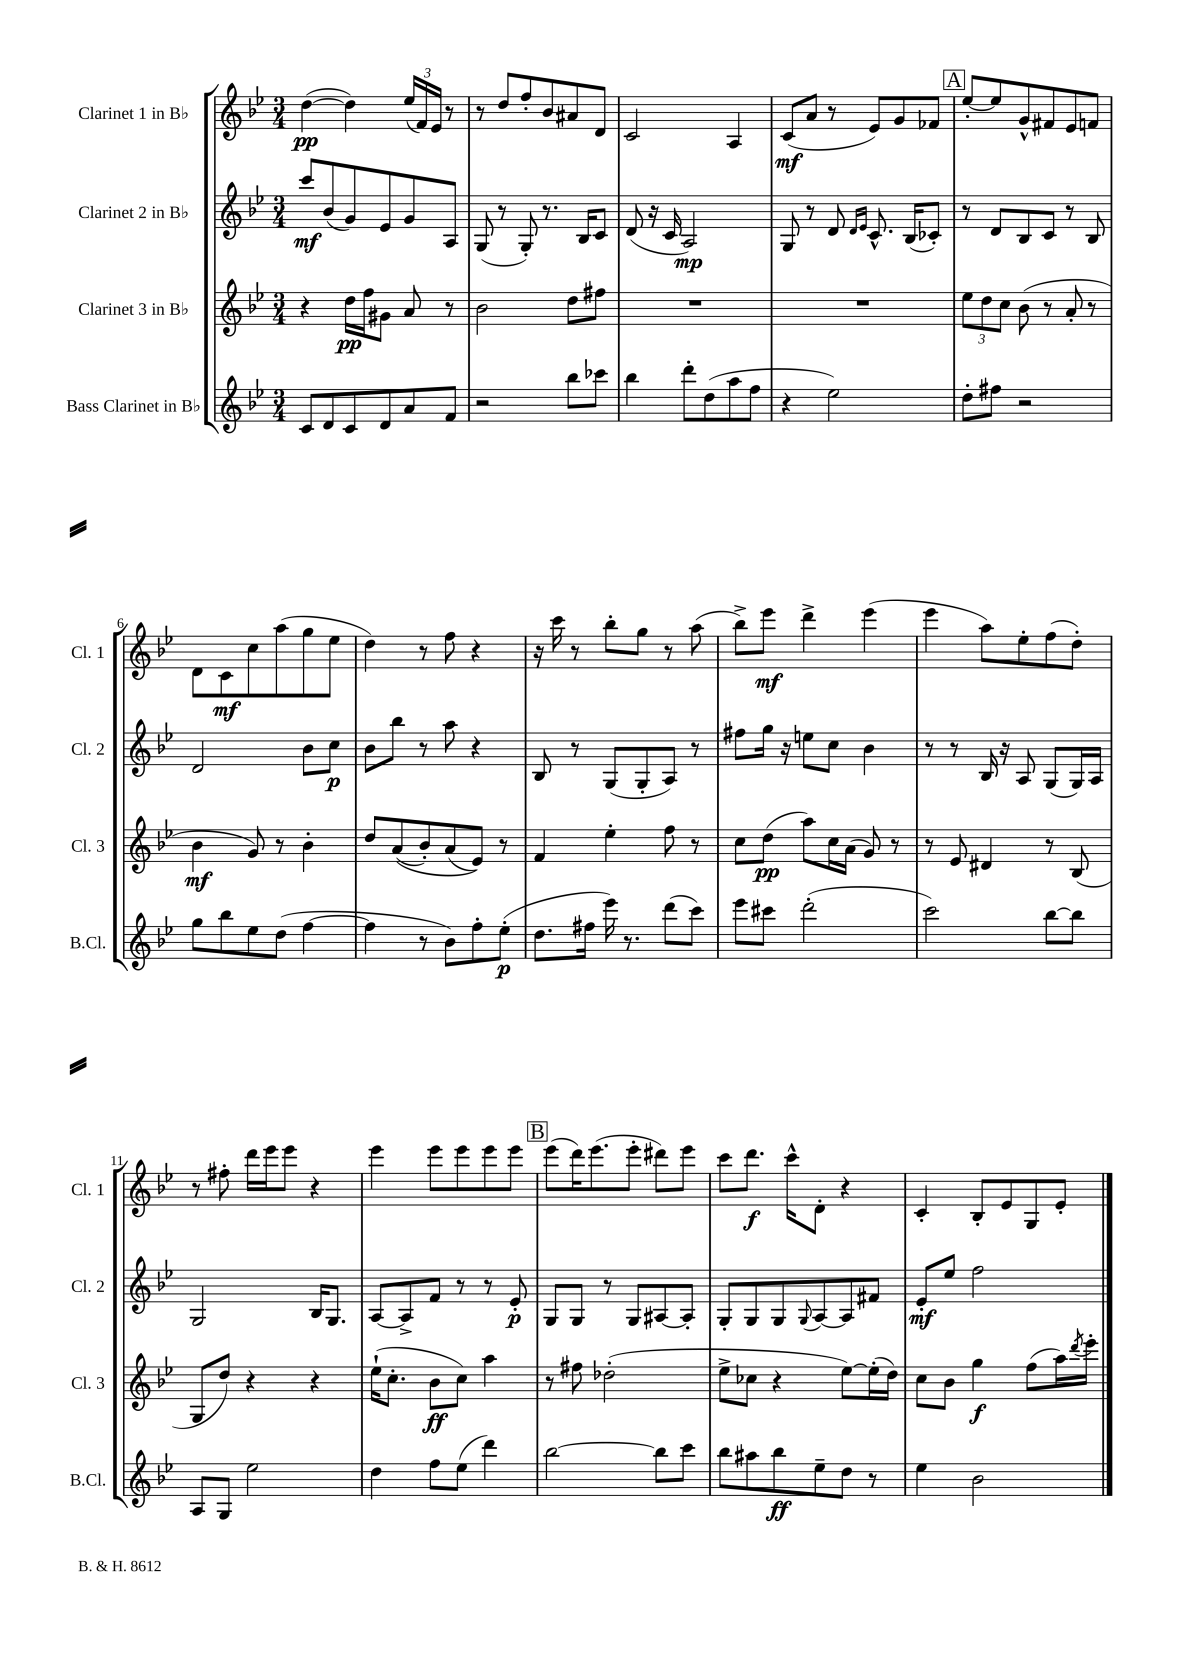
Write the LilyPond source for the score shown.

<<
\new StaffGroup <<
\new Staff = "s0" \with { instrumentName = "Clarinet 1 in Bb" shortInstrumentName = "Cl. 1" } {
    \clef treble \key bes \major \numericTimeSignature \time 3/4
    d''4~\pp( d''4) \tuplet 3/2 { ees''16( f'16) ees'16 } r8 |
    r8 d''8 f''8-. bes'8 ais'8 d'8 |
    c'2 a4 |
    c'8\mf( a'8 r8 ees'8) g'8 fes'8 |
    \mark \markup { \box "A" } ees''8~-. ees''8 g'8-^ fis'8 ees'8 f'8 |
    d'8 c'8\mf c''8 a''8( g''8 ees''8 |
    d''4) r8 f''8 r4 |
    r16 c'''16 r8 bes''8-. g''8 r8 a''8( |
    bes''8->) ees'''8\mf d'''4-> ees'''4( |
    ees'''4 a''8) ees''8-. f''8( d''8-.) |
    r8 fis''8-. d'''16 ees'''16 ees'''8 r4 |
    ees'''4 ees'''8 ees'''8 ees'''8 ees'''8 |
    \mark \markup { \box "B" } ees'''8( d'''16) ees'''8.( ees'''8-. dis'''8) ees'''8 |
    c'''8 d'''8.\f c'''16-^ d'8-. r4 |
    c'4-. bes8-. ees'8 g8 ees'8-. \bar "|." |
}
\new Staff = "s1" \with { instrumentName = "Clarinet 2 in Bb" shortInstrumentName = "Cl. 2" } {
    \clef treble \key bes \major \numericTimeSignature \time 3/4
    c'''8\mf bes'8( g'8) ees'8 g'8 a8 |
    g8( r8 g8-.) r8. bes16 c'8 |
    d'8( r16 c'16 a2\mp) |
    g8 r8 d'8 \grace { d'16 ees'16 } c'8.-^ bes16( ces'8-.) |
    \mark \markup { \box "A" } r8 d'8 bes8 c'8 r8 bes8 |
    d'2 bes'8 c''8\p |
    bes'8 bes''8 r8 a''8 r4 |
    bes8 r8 g8( g8-. a8) r8 |
    fis''8 g''16 r16 e''8 c''8 bes'4 |
    r8 r8 bes16 r16 a8 g8( g16) a16 |
    g2 bes16 g8. |
    a8~ a8-> f'8 r8 r8 ees'8-.\p |
    \mark \markup { \box "B" } g8 g8 r8 g8 ais8~ ais8-. |
    g8-. g8 g8 \appoggiatura { g8 } a8~ a8 fis'8 |
    ees'8-.\mf ees''8 f''2 \bar "|." |
}
\new Staff = "s2" \with { instrumentName = "Clarinet 3 in Bb" shortInstrumentName = "Cl. 3" } {
    \clef treble \key bes \major \numericTimeSignature \time 3/4
    r4 d''16\pp f''16 gis'8 a'8 r8 |
    bes'2 d''8 fis''8 |
    R2. |
    R2. |
    \mark \markup { \box "A" } \tuplet 3/2 { ees''8 d''8 c''8 } bes'8( r8 a'8-. r8 |
    bes'4\mf g'8) r8 bes'4-. |
    d''8 a'8(\( bes'8-.) a'8( ees'8)\) r8 |
    f'4 ees''4-. f''8 r8 |
    c''8 d''8\pp( a''8) c''16 a'16( g'8) r8 |
    r8 ees'8 dis'4 r8 bes8( |
    g8 d''8) r4 r4 |
    ees''16-!( c''8.-. bes'8\ff c''8) a''4 |
    \mark \markup { \box "B" } r8 fis''8 des''2-.( |
    ees''8-> ces''8 r4 ees''8~) ees''16-.( d''16) |
    c''8 bes'8 g''4\f f''8( a''16) \acciaccatura { d'''8 } ees'''16-. \bar "|." |
}
\new Staff = "s3" \with { instrumentName = "Bass Clarinet in Bb" shortInstrumentName = "B.Cl." } {
    \clef treble \key bes \major \numericTimeSignature \time 3/4
    c'8 d'8 c'8 d'8 a'8 f'8 |
    r2 bes''8 ces'''8 |
    bes''4 d'''8-. d''8( a''8 f''8 |
    r4 ees''2) |
    \mark \markup { \box "A" } d''8-. fis''8 r2 |
    g''8 bes''8 ees''8 d''8( f''4~ |
    f''4 r8 bes'8) f''8-. ees''8-.\p( |
    d''8. fis''16 ees'''16) r8. d'''8( c'''8) |
    ees'''8 cis'''8 d'''2-.( |
    c'''2) bes''8~ bes''8 |
    a8 g8 ees''2 |
    d''4 f''8 ees''8( d'''4) |
    \mark \markup { \box "B" } bes''2~ bes''8 c'''8 |
    bes''8 ais''8 bes''8\ff ees''8-- d''8 r8 |
    ees''4 bes'2 \bar "|." |
}
>>
>>
